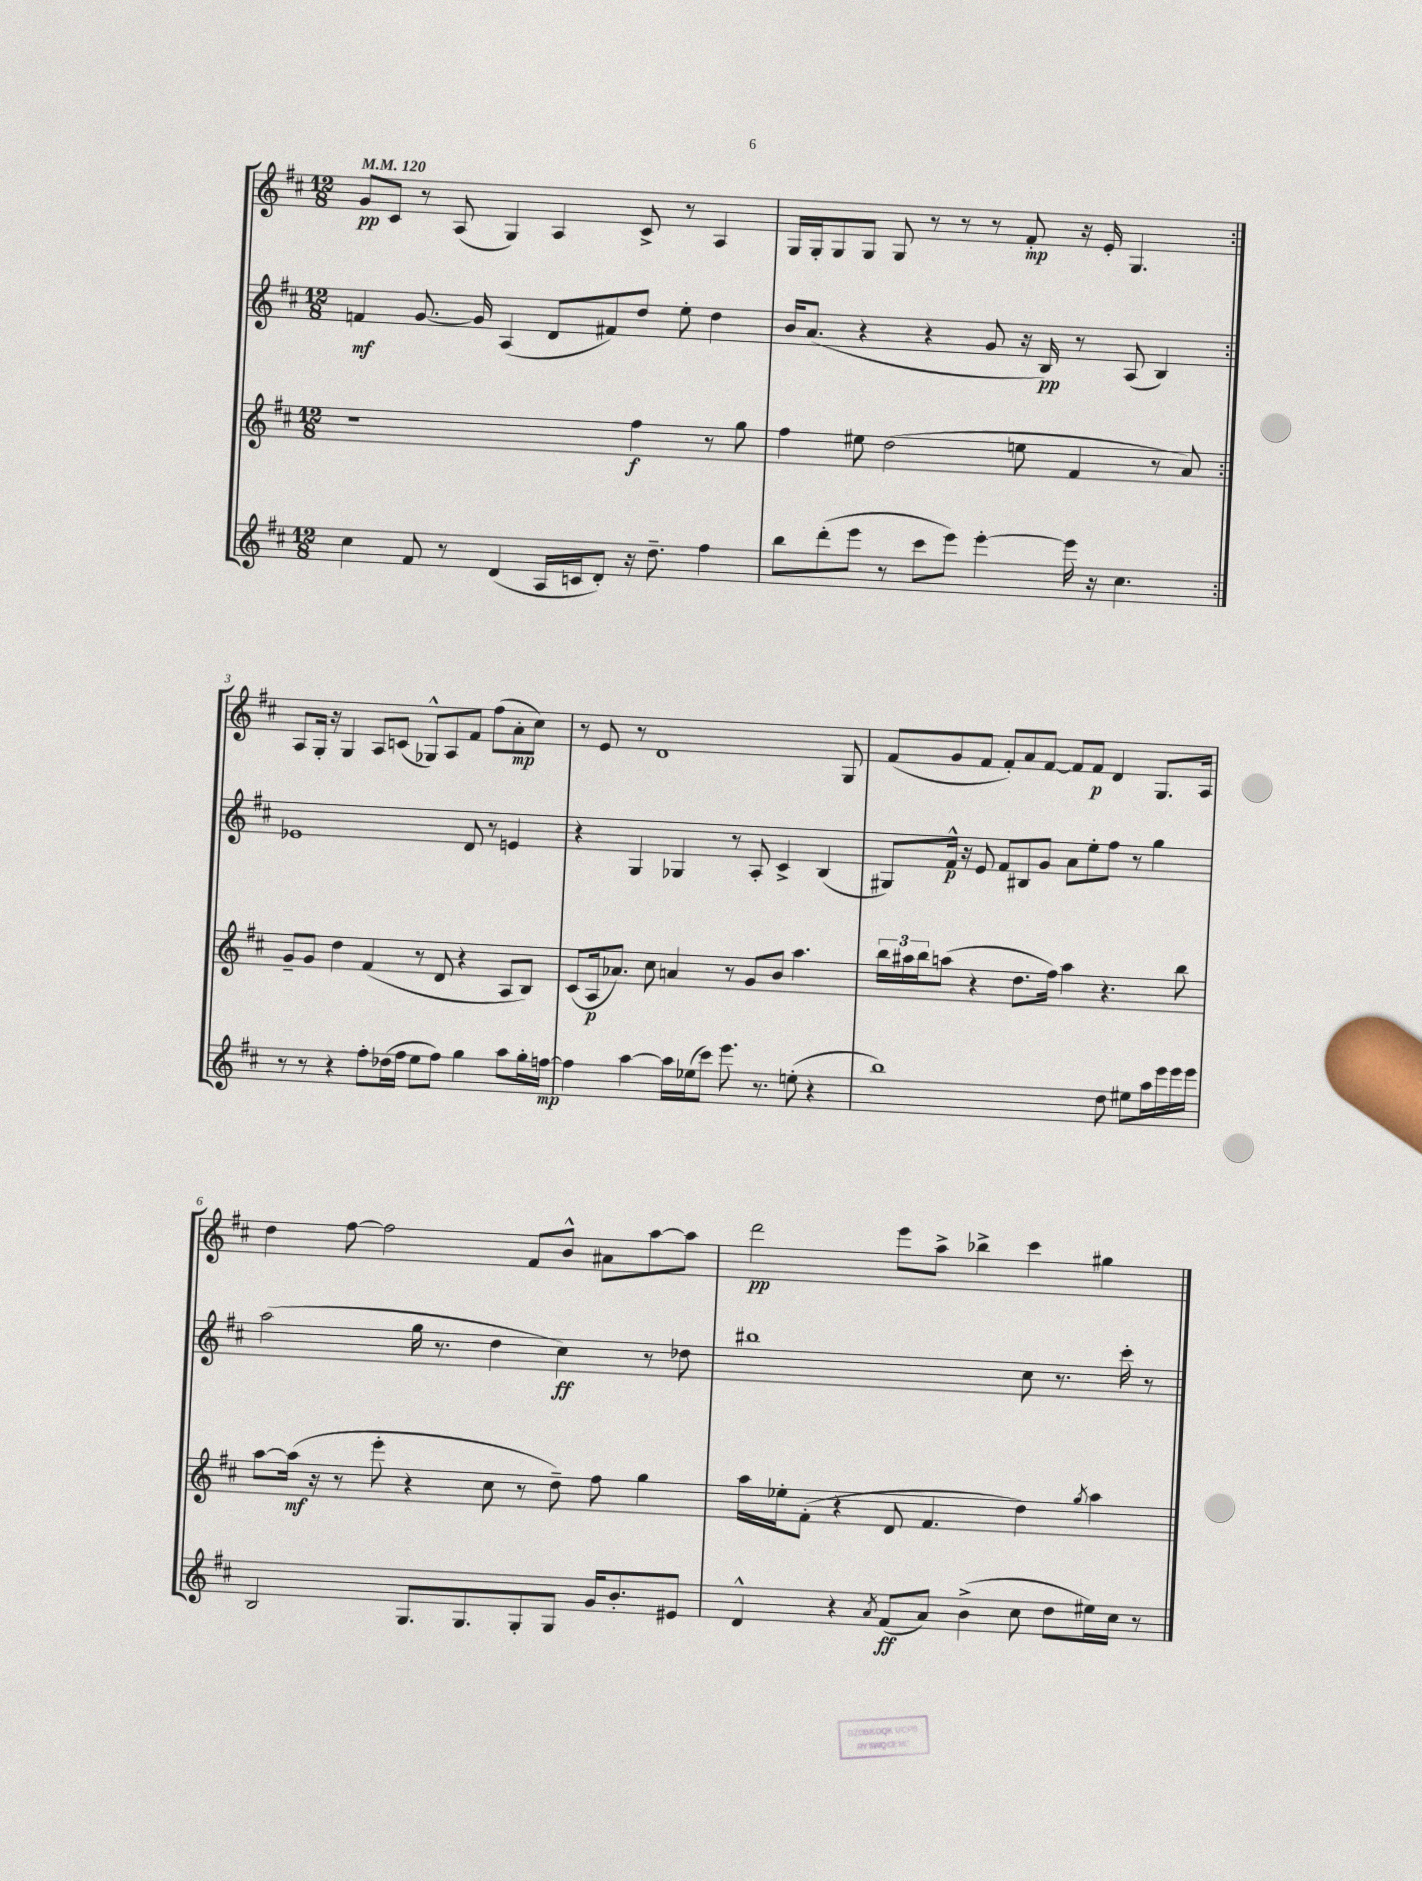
<<
\new StaffGroup <<
\new Staff = "s0" {
    \clef treble \key d \major \numericTimeSignature \time 12/8 \tempo 4 = 120
    \repeat volta 2 { g'8\pp cis'8 r8 a8( g4) a4 cis'8-> r8 a4 |
    g16 g16-. g8 g8 g8 r8 r8 r8 fis'8-.\mp r16 e'16-. g4. | }
    a8 g16-. r16 g4 a8 c'8( ges8-^) a8 fis'8 fis''8( a'8-.\mp cis''8) |
    r8 e'8 r8 d'1 g8 |
    fis'8( g'8 fis'8 fis'8-.) a'8 fis'8~ fis'8 fis'8\p d'4 g8. a16 |
    d''4 fis''8~ fis''2 fis'8 b'8-^ ais'8 a''8~ a''8 |
    d'''2\pp e'''8 a''8-> bes''4-> cis'''4 gis''4 \bar "|." |
}
\new Staff = "s1" {
    \clef treble \key d \major \numericTimeSignature \time 12/8
    \repeat volta 2 { f'4\mf g'8.~ g'16 a4( d'8 fis'8) d''8 e''8-. d''4 |
    b'16 a'8.( r4 r4 g'8 r16 b16\pp) r8 a8( b4) | }
    ees'1 d'8 r8 e'4 |
    r4 g4 ges4 r8 a8-. cis'4-> b4( |
    gis8) fis'16-^\p r16 e'8 fis'8 bis8 g'8 a'8 e''8-. fis''8 r8 g''4 |
    a''2( g''16 r8. d''4 cis''4\ff) r8 des''8 |
    bis''1 cis''8 r8. cis'''16-. r8 \bar "|." |
}
\new Staff = "s2" {
    \clef treble \key d \major \numericTimeSignature \time 12/8
    \repeat volta 2 { r1 fis''4\f r8 g''8 |
    fis''4 eis''8 d''2( e''8 fis'4 r8 a'8) | }
    g'8-- g'8 d''4 fis'4( r8 d'8 r4 a8 b8) |
    cis'8( a16\p aes'8.) cis''8 a'4 r8 g'8 b'8 a''4. |
    \tuplet 3/2 { b''16 ais''16 b''16 } a''8( r4 d''8. fis''16) a''4 r4. b''8 |
    a''8~ a''16\mf( r16 r8 e'''8-. r4 cis''8 r8 d''8--) fis''8 g''4 |
    a''16 ees''16-. fis'8-.( r4 d'8 fis'4. d''4) \acciaccatura { g''8 } a''4 \bar "|." |
}
\new Staff = "s3" {
    \clef treble \key d \major \numericTimeSignature \time 12/8
    \repeat volta 2 { cis''4 fis'8 r8 d'4( a16 c'16 d'8-.) r16 d''8.-- fis''4 |
    b''8 d'''8-.( e'''8 r8 cis'''8 e'''8) e'''4~-. e'''16 r16 cis''4. | }
    r8 r8 r4 fis''8-. des''16( fis''16 e''8 fis''8) g''4 a''8 g''16-. f''16~\mp |
    f''4 a''4~ a''16 ees''16( cis'''8) e'''8. r8. e''8-.( r4 |
    b''1) d''8 eis''8 a''16 e'''16 e'''16 e'''16 |
    b2 g8. g8. g8-. g8 g'16 b'8.-. eis'8 |
    d'4-^ r4 \acciaccatura { a'8 } fis'8\ff( a'8) b'4->( cis''8 d''8 eis''16) cis''16 r8 \bar "|." |
}
>>
>>
